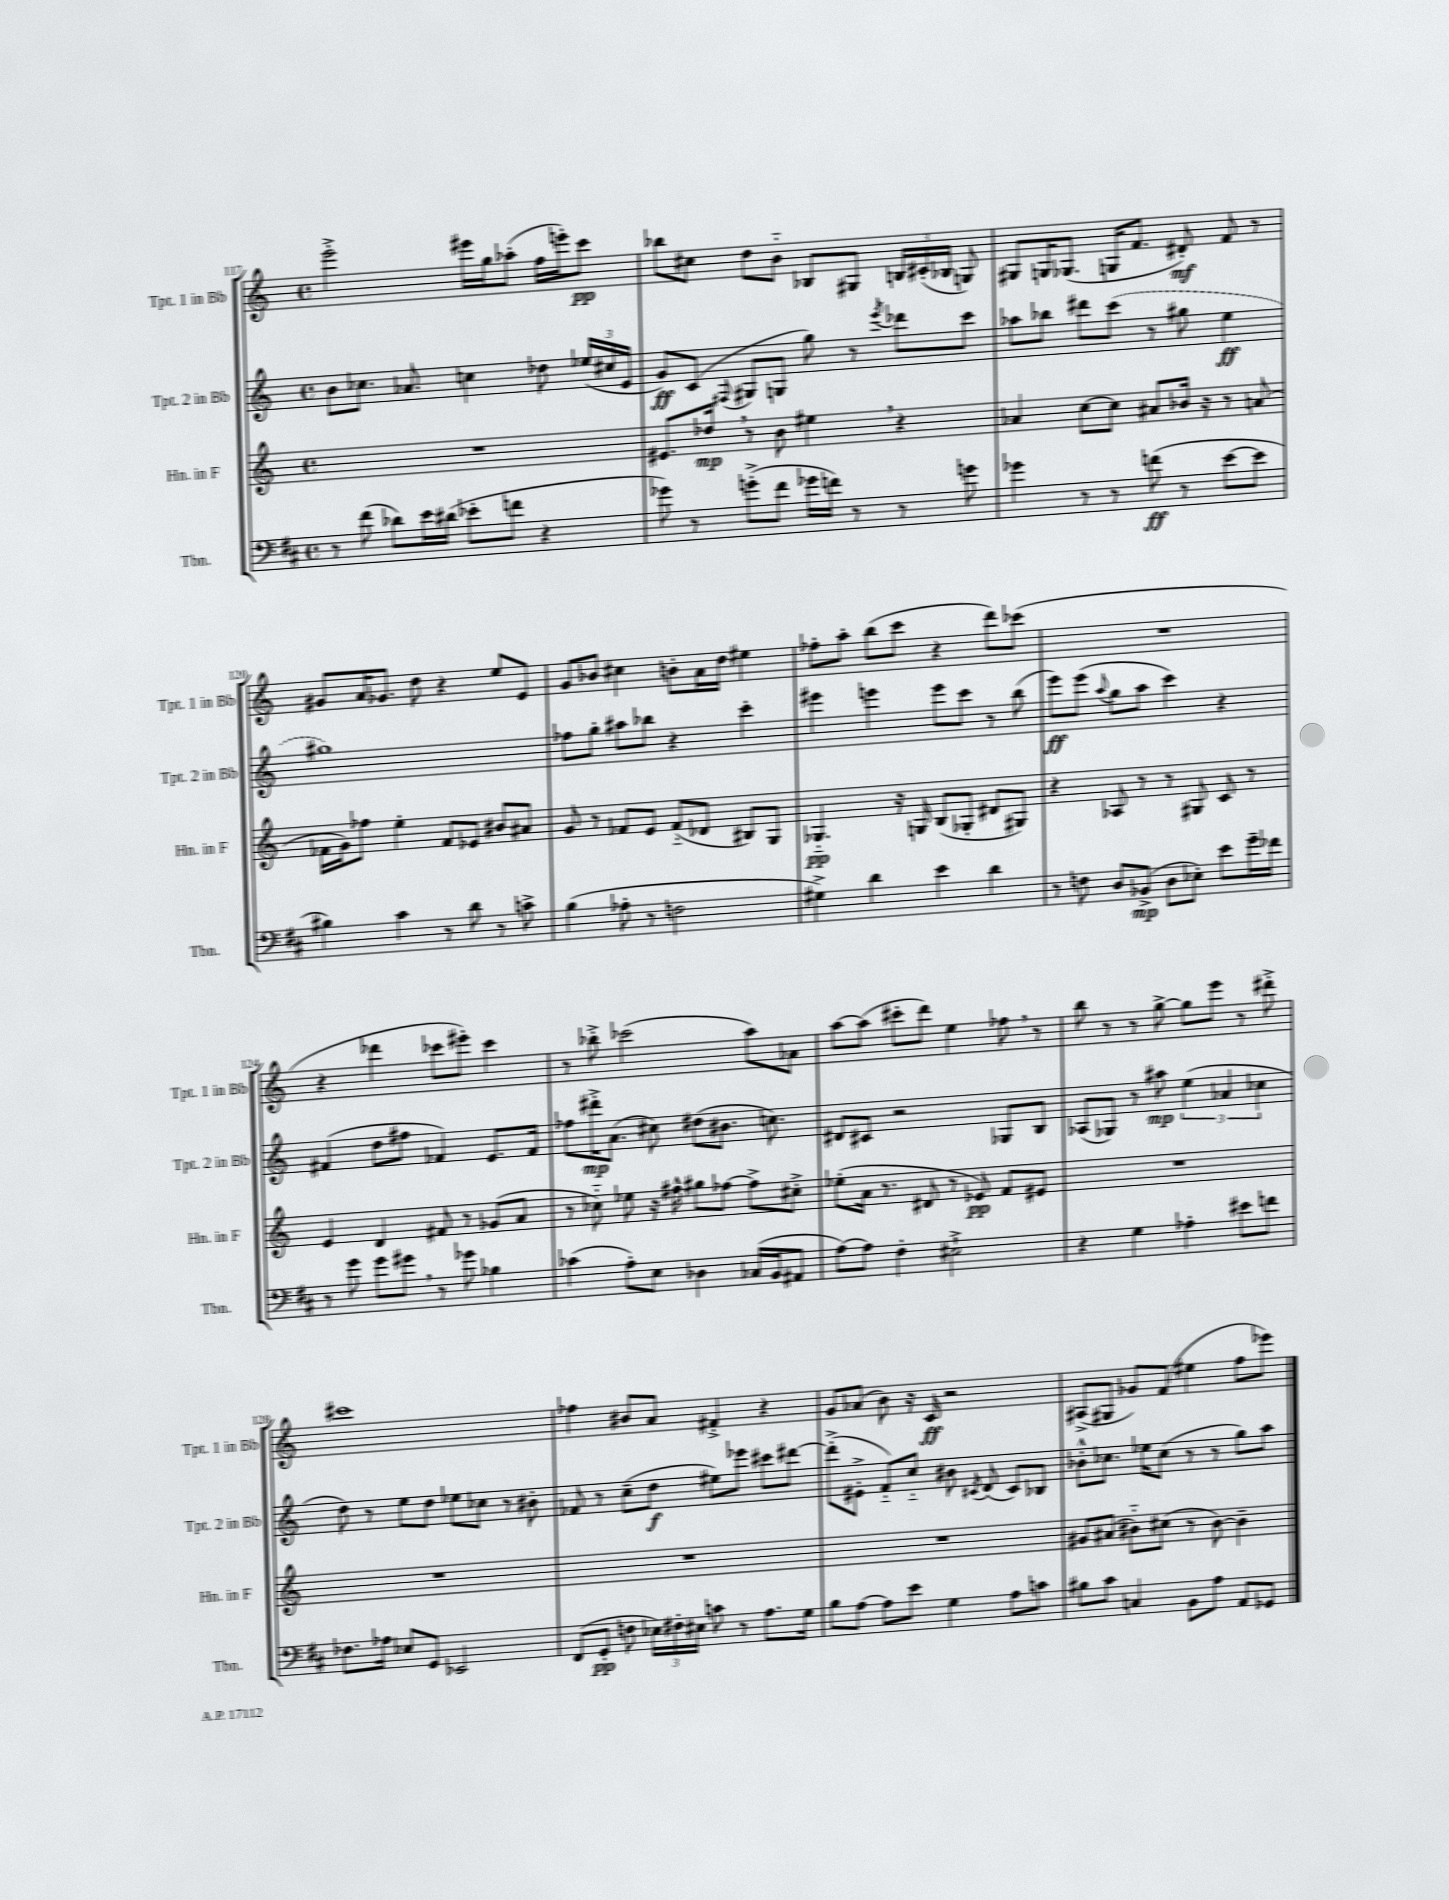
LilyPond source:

<<
\new StaffGroup <<
\new Staff = "s0" \with { instrumentName = "Tpt. 1 in Bb" shortInstrumentName = "Tpt. 1 in Bb" } {
    \clef treble \key c \major \defaultTimeSignature \time 4/4
    \autoBeamOff e'''2-.-> eis'''16[ g''16 aes''8]-.( f''16[ e'''16-.) c'''8]\pp |
    bes''8[ cis''8] d''8[ b'8]-_ bes8[ gis8] \tuplet 3/2 { b16[ cis'16-.( bes16] } g8) |
    gis8[ g16 ges8.]( g16[ f'8.] dis'8-.\mf) f'8 r8 |
    gis'8[ a'16 ges'8.] d''8 r4 e''8[ e'8] |
    g'8[ bes'8] cis''4 b'8[-. a'16 d''16] eis''4 |
    fes''8[-. a''8]-. b''8[( c'''8] r4 d'''8[) ces'''8]( |
    R1 |
    r4 des'''4 ces'''8[ eis'''8]-.) ces'''4 |
    r8 bes''8-.-> ces'''2( a''8[) aes'8] |
    a''8[~ a''8]( cis'''8[-. d'''8]) e''4 fes''8 \breathe r8 |
    b''8 r8 r8 g''8~-> g''8[ e'''8] r8 dis'''8-.-> |
    cis'''1 |
    fes''4 bis'8[ a'8] fis'4-.-> r4 |
    g'8[ aes'8]( b'8) r16 c'16\ff r2 |
    ais8[->( gis8] ges'8[) f'8]( eis''4 f''8[ ees'''8]) \bar "|." |
}
\new Staff = "s1" \with { instrumentName = "Tpt. 2 in Bb" shortInstrumentName = "Tpt. 2 in Bb" } {
    \clef treble \key c \major \defaultTimeSignature \time 4/4
    \autoBeamOff b'8[ ces''8.] aes'8. c''4 des''8 \tuplet 3/2 { ees''16[( cis''16 e'16] } |
    g'8[\ff) c'8]( \appoggiatura { fis8 } gis8[ g8] g''8) r8 \acciaccatura { e'''8 } des'''8[ c'''8] |
    aes''8[ bes''8] dis'''8[ \once \slurDashed c'''8]( r8 gis''8 e''4\ff |
    gis''1) |
    fes''8[ g''8]-. ais''8[ bes''8] r4 c'''4-. |
    eis'''4 e'''4 e'''8[ c'''8] r8 b''8( |
    e'''8[\ff) e'''8]( \appoggiatura { a''8 } g''8[ a''8] c'''4) r4 |
    fis'4( d''8[ fis''8] fes'4) e'8.[ fes'16] |
    fes''8[ dis'''16-.->\mp a'8.]( cis''8) dis''8[( bis'8.] c''8.) |
    dis'8[ cis'8] r2 ges8[ b8] |
    aes8[( ges8]) r8 ais''8\mp \tuplet 3/2 { e''4( aes'4 ces''4 } |
    d''8) r8 e''8[ d''8] ees''8[ ces''8] r8 bis'8-. |
    fes'8 r8 c''8[--( d''8]\f eis''8[) ees'''8] cis'''8[ dis'''8]~ |
    dis'''8[-.->( eis'8]-.-> f'8[-_) c''8]-_ bis'8 \acciaccatura { cis'8 } d'8( cis'8[) bes8] |
    bes'8[-.-^ ces''8.] ees''16[ ces''8]( r8 r8 g''8[) a''8] \bar "|." |
}
\new Staff = "s2" \with { instrumentName = "Hn. in F" shortInstrumentName = "Hn. in F" } {
    \clef treble \key c \major \defaultTimeSignature \time 4/4
    \autoBeamOff R1 |
    eis'8.[ des''16]\mp \breathe r8 b'8 eis''4 \breathe r4 |
    aes'4 c''8[~ c''8] ais'8[ bes'16] r16 r8 a'8( |
    fes'16[ g'16) fes''8] e''4-. fes'8[ ees'8] bis'8[ ais'8] |
    g'8 r8 fes'8[ e'8] fes'8[-_( des'8] bis8[) g8] |
    ges4.-_\pp r16 g16 b8[( ges8]-. dis'8[ gis8]) |
    r4 aes8 r8 r8 gis8 c'8 r8 |
    e'4 d'4 fis'8 r8 ges'8[( a'8] |
    r8 ces''8-_) ees''8 r16 fis''16-^ gis''8[ fes''8]~ fes''8[-> cis''8]-.-> |
    ees''8[-.( a'16] r8. dis'8 r8 ees'8\pp) f'8[ eis'8] |
    R1 |
    R1 |
    R1 |
    R1 |
    gis'8[ ais'8]( bis'8[-_) cis''8]( r8 bis'8~) bis'4-- \bar "|." |
}
\new Staff = "s3" \with { instrumentName = "Tbn." shortInstrumentName = "Tbn." } {
    \clef bass \key d \major \defaultTimeSignature \time 4/4
    \autoBeamOff r8 fis'8( des'8[) e'16 dis'16]( ees'8[-. f'8] r4 |
    ges'8) r8 g'8[-.->( fis'8] ges'16[ f'16]) r8 r8 g'8 |
    ges'4 r8 r8 f'8\ff( r8 e'8[~ e'8] |
    bis4) cis'4 r8 d'8 r8 c'8-> |
    b4( aes8-. r8 f2 |
    gis4->) d'4 e'4 d'4 |
    r8 f8 d8[ bes,8]->\mp( d8[ ees8]-.) e'8[ g'16-- fes'16] |
    r8 g'8 g'8[ gis'8] \breathe r8 ges'8 bes4 |
    ces'4( a8[-.) e8] des4 ces16[( b,16 ais,8] |
    a8[~) a8] fis4-. eis2-!-> |
    r4 g4 aes4-. eis'8[ f'8] |
    fes8.[ aes16] ees8[ g,8] ees,2 |
    fis,8[( g,8]-.\pp f8 \tuplet 3/2 { ees16[) fis16-. eis16] } c'8 r8 a8.[ g16] |
    b8[ a8]~ a8[ e'8] g4 a8[ c'8] |
    bis8[ cis'8] c4 b,8[ a8] a,8[ ges,8] \bar "|." |
}
>>
>>
\layout { \context { \Score currentBarNumber = #117 } }
